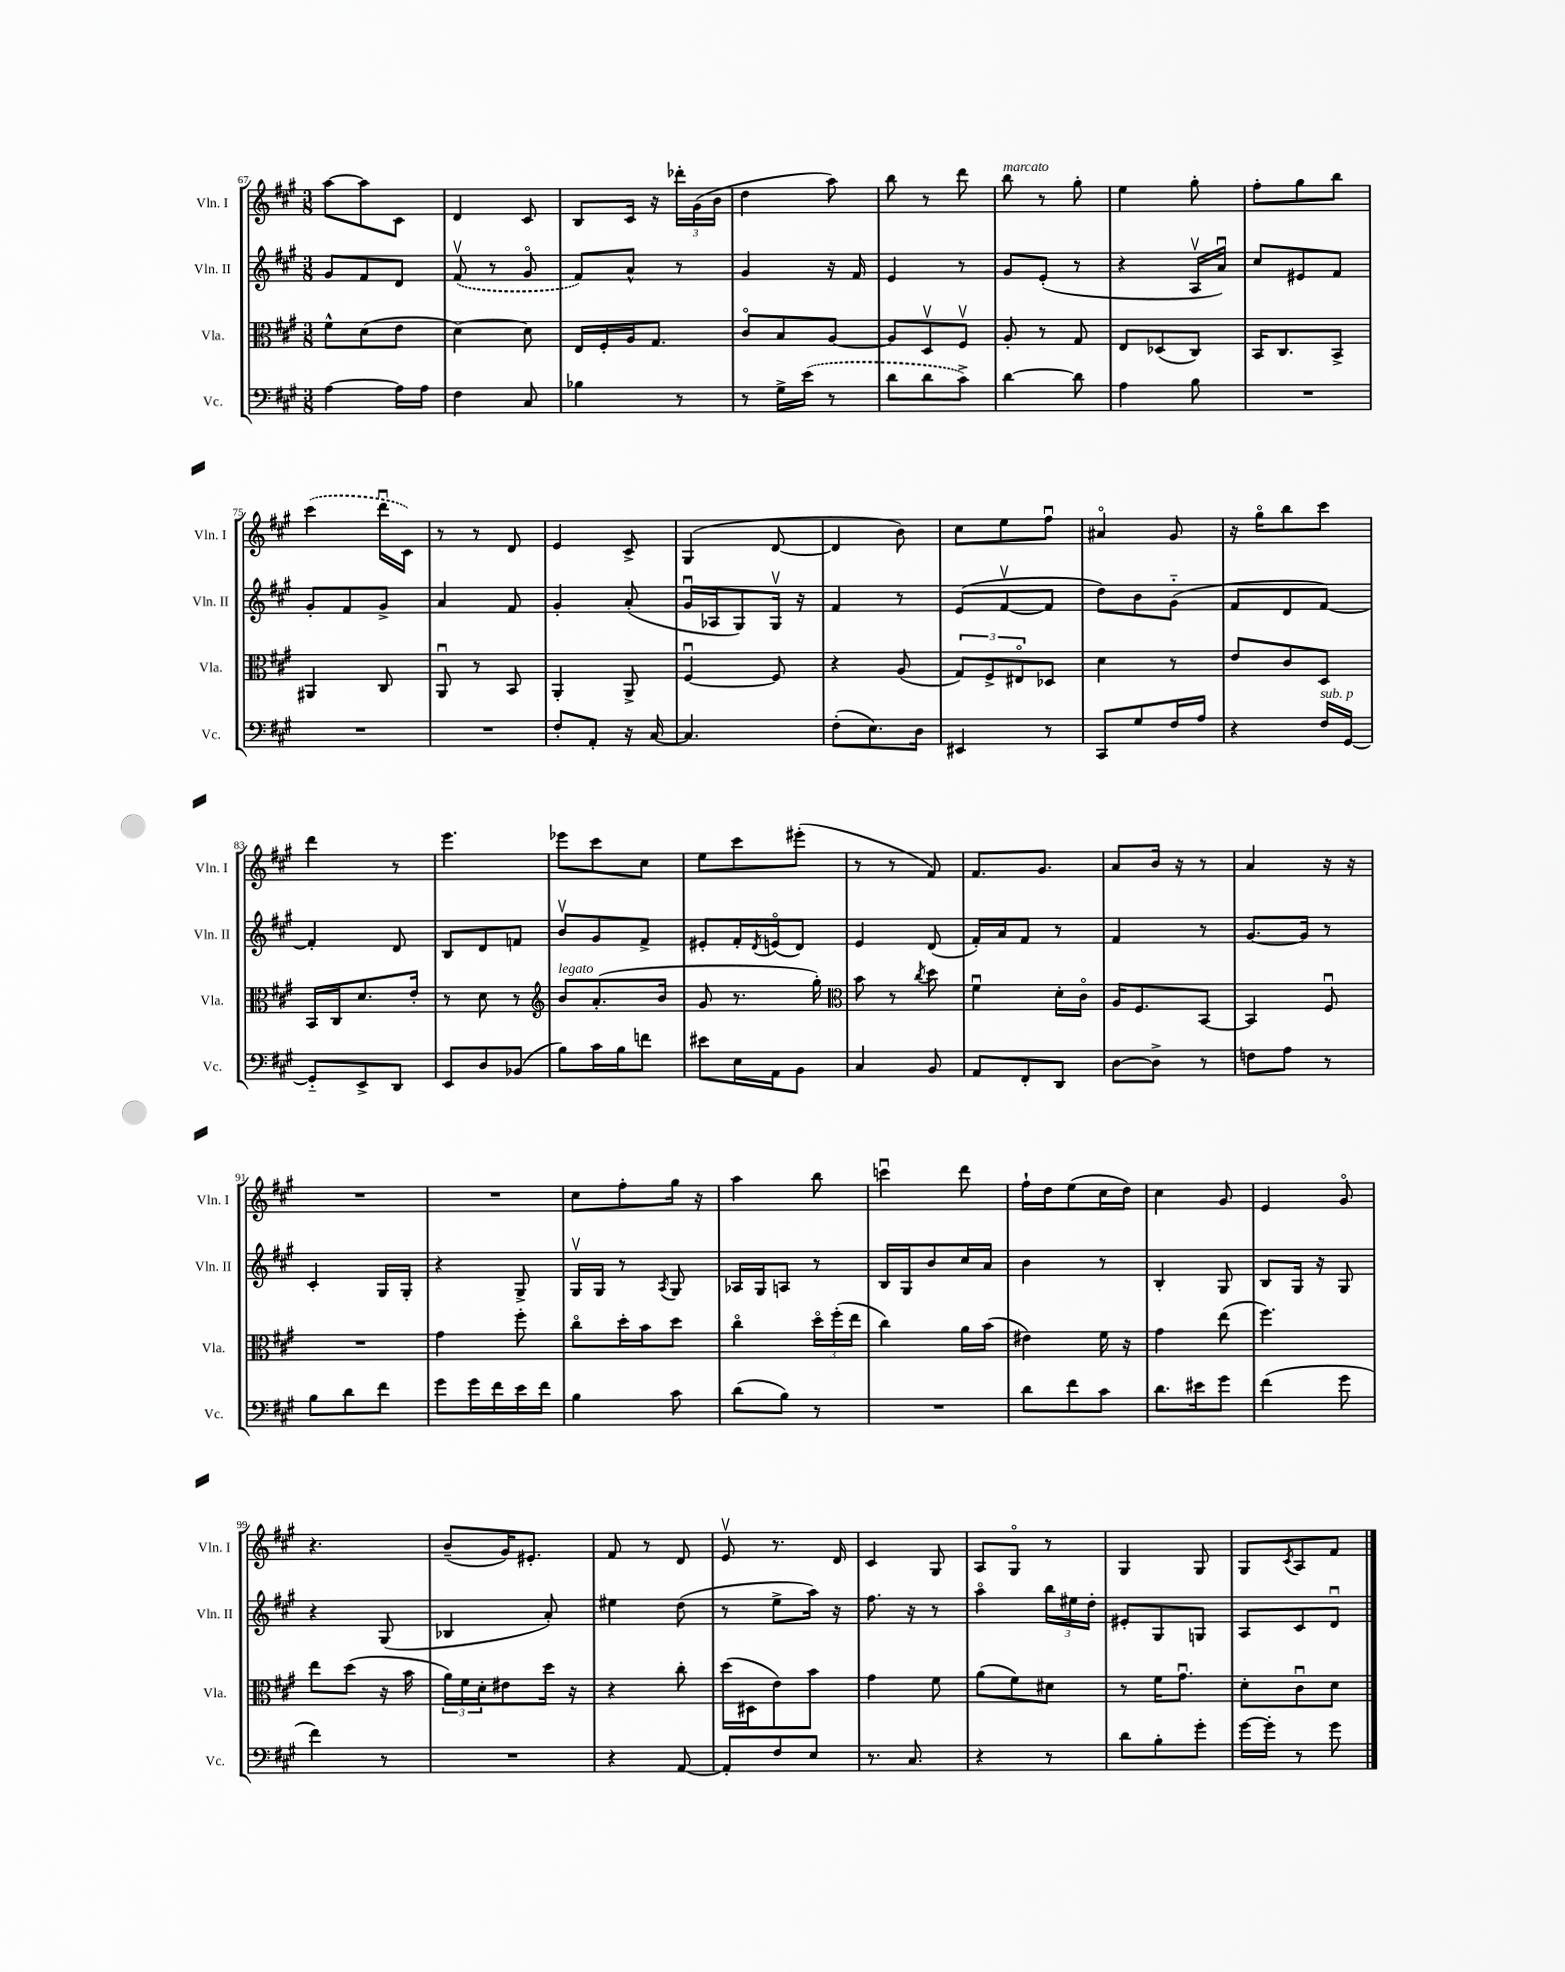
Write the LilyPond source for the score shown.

<<
\new StaffGroup <<
\new Staff = "s0" \with { instrumentName = "Vln. I" shortInstrumentName = "Vln. I" } {
    \clef treble \key a \major \numericTimeSignature \time 3/8
    a''8~ a''8 cis'8 |
    d'4 cis'8 |
    b8 cis'16 r16 \tuplet 3/2 { des'''16-. gis'16( b'16 } |
    d''4 a''8) |
    b''8 r8 d'''8 |
    b''8^\markup { \italic "marcato" } r8 gis''8-. |
    e''4 gis''8-. |
    fis''8-. gis''8 b''8 |
    \once \slurDashed cis'''4( d'''16\downbow cis'16) |
    r8 r8 d'8 |
    e'4 cis'8-> |
    gis4( d'8~ |
    d'4 b'8) |
    cis''8 e''8 fis''8\downbow |
    ais'4\flageolet gis'8 |
    r16 gis''16\flageolet b''8 cis'''8 |
    d'''4 r8 |
    e'''4. |
    ees'''8 cis'''8 cis''8 |
    e''8 cis'''8 eis'''8-.( |
    r8 r8 fis'8) |
    fis'8. gis'8. |
    a'8 b'16 r16 r8 |
    a'4 r16 r16 |
    R4. |
    R4. |
    cis''8 fis''8-. gis''16 r16 |
    a''4 b''8 |
    c'''4\downbow d'''8 |
    fis''16-! d''16 e''8( cis''16 d''16) |
    cis''4 gis'8 |
    e'4 gis'8\flageolet |
    r4. |
    b'8--( gis'16) eis'8.-. |
    fis'8 r8 d'8 |
    e'8\upbow r8. d'16 |
    cis'4 gis8 |
    a8 gis8\flageolet r8 |
    gis4 gis8 |
    gis8 \acciaccatura { cis'8 } a8 fis'8 \bar "|." |
}
\new Staff = "s1" \with { instrumentName = "Vln. II" shortInstrumentName = "Vln. II" } {
    \clef treble \key a \major \numericTimeSignature \time 3/8
    gis'8 fis'8 d'8 |
    \once \slurDashed fis'8\upbow( r8 gis'8\flageolet |
    fis'8) a'8-^ r8 |
    gis'4 r16 fis'16 |
    e'4 r8 |
    gis'8 e'8-.( r8 |
    r4 a16\upbow a'16\downbow) |
    cis''8 eis'8 fis'8 |
    gis'8-. fis'8 gis'8-> |
    a'4 fis'8 |
    gis'4-. a'8-.( |
    gis'16\downbow aes16 gis8) gis16\upbow r16 |
    fis'4 r8 |
    e'8( fis'8~\upbow fis'8 |
    d''8) b'8 gis'8-_( |
    fis'8 d'8 fis'8~) |
    fis'4-. d'8 |
    b8 d'8 f'8 |
    b'8\upbow gis'8 fis'8-> |
    eis'8-. fis'16-. \acciaccatura { d'8 } e'16\flageolet( d'8) |
    e'4 d'8( |
    fis'16-.) a'16 fis'8 r8 |
    fis'4 r8 |
    gis'8.~ gis'16 r8 |
    cis'4-. gis16 gis16-. |
    r4 gis8-> |
    gis16\upbow gis16 r8 \acciaccatura { a8 } gis8 |
    aes16 gis16 a8 r8 |
    b16 gis16 b'8 cis''16 a'16 |
    b'4 r8 |
    b4-. gis8 |
    b8 gis16 r16 gis8 |
    r4 gis8( |
    bes4 a'8-.) |
    eis''4 d''8( |
    r8 e''8-> a''16) r16 |
    fis''8. r16 r8 |
    a''4\flageolet \tuplet 3/2 { b''16 eis''16 d''16-. } |
    eis'8-. gis8 g8 |
    a8 cis'8 d'8\downbow \bar "|." |
}
\new Staff = "s2" \with { instrumentName = "Vla." shortInstrumentName = "Vla." } {
    \clef alto \key a \major \numericTimeSignature \time 3/8
    fis'8-^ d'8( e'8 |
    d'4~) d'8 |
    e16 fis16-. a16 gis8. |
    cis'8\flageolet b8 a8~ |
    a8 d8\upbow fis8\upbow |
    a8-. r8 gis8 |
    e8 des8( cis8) |
    b,16 cis8. b,8-> |
    ais,4 cis8 |
    a,8\downbow r8 b,8 |
    a,4-. a,8-> |
    fis4~\downbow fis8 |
    r4 a8( |
    \tuplet 3/2 { gis8) fis8-> eis8\flageolet } des8 |
    d'4 r8 |
    e'8 cis'8 d8 |
    b,16 cis16 d'8. e'16-. |
    r8 d'8 r8 |
    \clef treble b'8^\markup { \italic "legato" } a'8.-.( b'16 |
    gis'8 r8. gis''16-.) |
    \clef alto b'8 r8 \acciaccatura { cis''8 } d''8 |
    fis'4\downbow d'16-. cis'16\flageolet |
    a16 fis8. b,8~ |
    b,4 fis8\downbow |
    R4. |
    gis'4 fis''8-. |
    cis''8\flageolet d''16-. b'16 d''8 |
    cis''4\flageolet \tuplet 3/2 { d''16\flageolet fis''16-.( e''16 } |
    cis''4) a'16 b'16( |
    eis'4) fis'16 r16 |
    gis'4 e''8( |
    fis''4.) |
    e''8 d''8( r16 b'16 |
    \tuplet 3/2 { a'16) fis'16 d'16-. } eis'8 d''16 r16 |
    r4 cis''8-. |
    d''16( dis16 e'8) b'8 |
    gis'4 fis'8 |
    a'8( fis'8) dis'8 |
    r8 fis'16 gis'8.\downbow |
    d'8-. cis'8\downbow d'8 \bar "|." |
}
\new Staff = "s3" \with { instrumentName = "Vc." shortInstrumentName = "Vc." } {
    \clef bass \key a \major \numericTimeSignature \time 3/8
    a4~ a16 a16 |
    fis4 cis8 |
    bes4 r8 |
    r8 gis16-> \once \slurDashed e'16( r8 |
    d'8 d'8 cis'8->) |
    d'4~ d'8 |
    a4 b8 |
    R4. |
    R4. |
    R4. |
    fis8-. a,8-. r16 cis16~ |
    cis4. |
    fis8-.( e8.) d16 |
    eis,4 r8 |
    cis,8 gis8 fis16 a16 |
    r4 fis16^\markup { \italic "sub. p" } gis,16~ |
    gis,8-_ e,8-> d,8 |
    e,8 d8 bes,8( |
    b8) cis'16 b16 f'8 |
    eis'8 e16 a,16 b,8 |
    cis4 b,8 |
    a,8 fis,8-. d,8 |
    d8~ d8-> r8 |
    f8 a8 r8 |
    b8 d'8 fis'8 |
    gis'8 gis'16 fis'16 e'16 fis'16 |
    b4 cis'8 |
    d'8( b8) r8 |
    R4. |
    d'8 fis'8 cis'8 |
    d'8. eis'16 gis'8 |
    fis'4( gis'8 |
    fis'4) r8 |
    R4. |
    r4 a,8~ |
    a,8-. fis8 e8 |
    r8. cis8. |
    r4 r8 |
    d'8 b8-. gis'8-. |
    gis'16~ gis'16-. r8 gis'8 \bar "|." |
}
>>
>>
\layout { \context { \Score currentBarNumber = #67 } }
